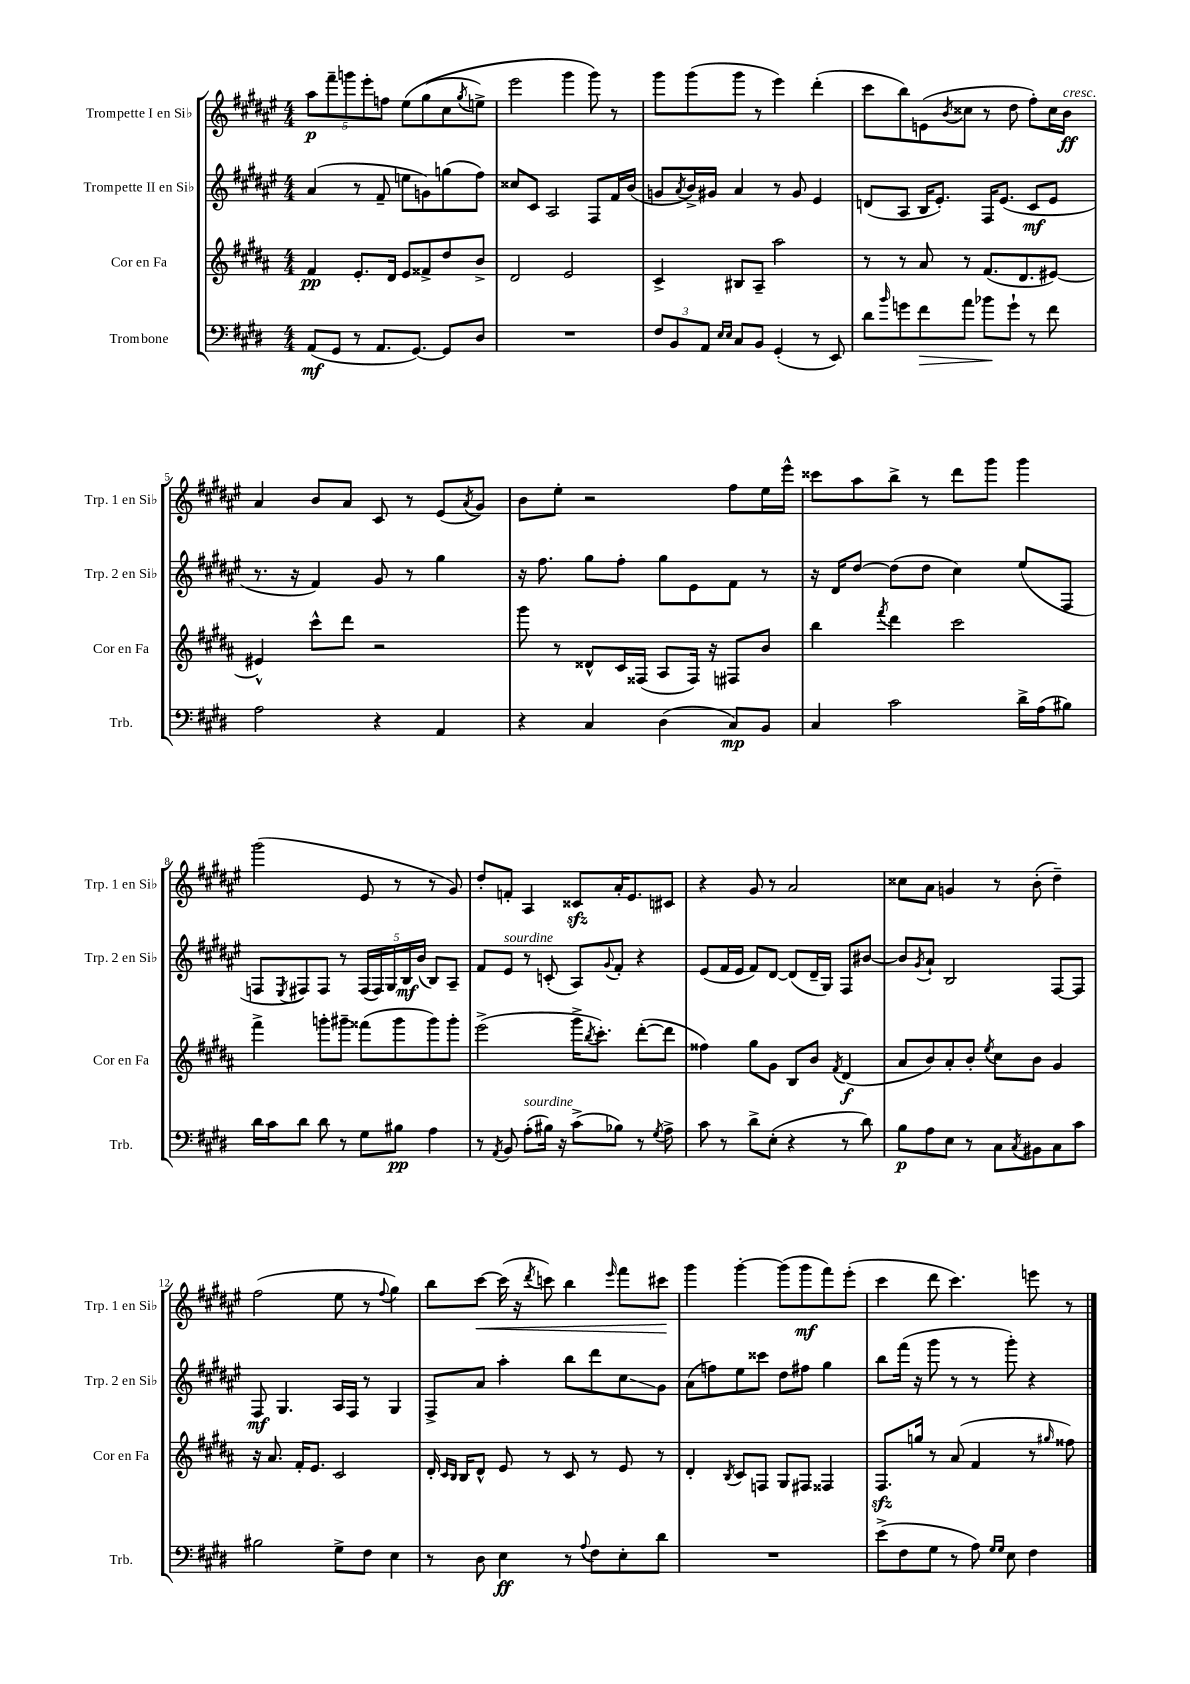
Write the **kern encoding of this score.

**kern	**kern	**kern	**kern
*staff4	*staff3	*staff2	*staff1
*clefF4	*clefG2	*clefG2	*clefG2
*k[f#c#g#d#]	*k[f#c#g#d#a#]	*k[f#c#g#d#a#e#]	*k[f#c#g#d#a#e#]
*M4/4	*M4/4	*M4/4	*M4/4
(8AA/L	4f#/	(4a#/	10aa#\L
.	.	.	10fff#~\
8GG#/J	.	.	.
.	.	.	10ggg\
8r	8.e'/L	8r	.
.	.	.	10eee#'\
8.AA/L	.	8f#~/	.
.	.	.	10ff\J
.	16d#/Jk	.	.
.	8e/L	8ee\L	&(8ee#\L
[8.GG#/J)	.	.	.
.	8f##^/	8g\)	(8gg#\
8GG#/]L	8dd#/	(8gg\	8cc#\
.	.	.	8qgg#/
8D#/J	8b^/J	8ff#\J)	8ee^\J)
=	=	=	=
1r	2d#/	8cc##/L	2eee#\
.	.	8c#/J	.
.	.	2A#/	.
.	2e/	.	4ggg#\
.	.	8F#/L	8ggg#\&)
.	.	16f#/L	8r
.	.	(16b/JJ	.
=	=	=	=
12F#/L	4c#^/	8g/L	8ggg#\L
12BB/	.	.	.
.	.	8qa#/	.
.	.	16b^/L)	(8ggg#\
12AA/J	.	.	.
.	.	16g#/JJ	.
16qqE/LL	.	.	.
16qqE/JJ	.	.	.
8C#/L	8B#/L	4a#/	8ggg#\J
8BB/J	8A#~/J	.	8r
(4GG#'/	2aa#\	8r	4eee#\)
.	.	8g#/	.
8r	.	4e#/	(4ddd#'\
8EE/)	.	.	.
=	=	=	=
8d#\L	8r	(8d/L	8ccc#\L
16qqb/	.	.	.
8g\	8r	8A#/J	8bb\)
8f#\	8a#/	16B/LK	(8e\
.	.	8.e#'/J)	.
.	.	.	8qb/
8a\J	8r	.	8cc##\J
8b-\L	(8.f#/L	16F#/LK	8r
.	.	(8.e#/J	.
8g`\J	.	.	8dd#\
.	8.d#/	.	.
8r	.	8c#/L	8ff#'\L)
8f#\	[8e#/J)	8e#/J	16cc##\L
.	.	.	16b\JJ
=	=	=	=
2A\	4e#^^/]	8.r	4a#/
.	.	16r	.
.	8ccc#^^\L	4f#/)	8b/L
.	8ddd#\J	.	8a#/J
4r	2r	8g#/	8c#/
.	.	8r	8r
4AA/	.	4gg#\	(8e#/L
.	.	.	8qa#/
.	.	.	8g#/J)
=	=	=	=
4r	8ggg#\	16r	8b\L
.	.	8.ff#\	.
.	8r	.	8ee#'\J
4C#/	8d##^^/L	8gg#\L	2r
.	16c#/L	8ff#'\J	.
.	(16F##/JJ	.	.
(4D#\	8A#/L	8gg#\L	.
.	16F##/Jk)	8e#\	.
.	16r	.	.
8C#/L)	8F#/L	8f#\J	8ff#\L
8BB/J	8b/J	8r	16ee#\L
.	.	.	16eee#^^\JJ
=	=	=	=
4C#/	4bb\	16r	8ccc##\L
.	.	16d#/LK	.
.	.	[8dd#/J	8aa#\
.	8qfff#/	.	.
2c#\	4ddd#\	(8dd#\]L	8bb^\J
.	.	8dd#\J	8r
.	2ccc#\	4cc#\)	8ddd#\L
.	.	.	8ggg#\J
16d#^\LL	.	(8ee#/L	4ggg#\
(16A\J	.	.	.
8B#\J)	.	8F#/J	.
=	=	=	=
16d#\LL	4fff#^\	8F/L	(2ggg#\
16c#\J	.	.	.
.	.	8qE#/	.
8d#\J	.	8F#/)	.
8d#\	8ggg'\L	8F#/J	.
8r	8ggg#~\J	8r	.
8G#\L	(8fff##\L	(20F#/LL	8e#/
.	.	20F#/)	.
.	.	20G#/	.
8B#\J	8ggg#\	.	8r
.	.	20B/	.
.	.	(20b/JJ	.
4A\	8ggg#\)	8B/L)	8r
.	8ggg#'\J	8A#~/J	8g#/)
=	=	=	=
8r	(2eee^\	8f#/L	8dd#'/L
8qAA/	.	.	.
8BB/	.	8e#/J	8f'/J
(8A'\L	.	8r	4A#/
16B#\Jk)	.	(8c'/	.
16r	.	.	.
(8c#^\L	16ggg#^\LK	8A#/L)	8c##/L
.	8qbb/	.	.
.	8.ccc#'\J)	.	.
.	.	8qqg#/	.
8B-\J)	.	8f#'/J	16a#'/K
.	.	.	8.e#/
8r	([8ddd#'\L	4r	.
8qG#/	.	.	.
8A^\	8ddd#\]J	.	8c#/J
=	=	=	=
8c#\	4ff##\)	(8e#/L	4r
8r	.	16f#/L	.
.	.	16e#/JJ	.
8d#^\L	8gg#\L	8f#/L)	8g#/
(8E'\J	8g#\J	[8d#/J	8r
4r	8B/L	(8d#/]L	2a#/
.	8b/J	16d#~/L	.
.	.	16G#/JJ)	.
.	8qf#/	.	.
8r	(4d#/	8F#/L	.
8d#\)	.	[8b#/J	.
=	=	=	=
8B\L	8a#/L	8b#/]L	8cc##\L
.	.	8qg#/	.
8A\	8b/)	8a#`/J	8a#\J
8E\J	8a#'/	2B/	4g/
8r	8b'/J	.	.
.	8qee/	.	.
8C#\L	8cc#\L	.	8r
8qC#/	.	.	.
8BB#\	8b\J	.	(8b'\
8C#\	4g#/	[8F#/L	4dd#~\)
8c#\J	.	8F#/]J	.
=	=	=	=
2B#\	16r	8F#/	(2ff#\
.	8.a#/	.	.
.	.	4.G#/	.
.	16f#'/LK	.	.
.	8.e/J	.	.
8G#^\L	2c#/	16A#/LL	8ee#\
.	.	16F#/JJ	.
8F#\J	.	8r	8r
.	.	.	8qqff#/
4E\	.	4G#/	4gg#\)
=	=	=	=
8r	16d#'/	8F#^/L	8bb\L
.	16qqc#/LL	.	.
.	16qqB/JJ	.	.
.	16B/LK	.	.
8D#\	8d#^^/J	8a#/J	[8ccc#\J
4E\	8e/	4aa#'\	(16ccc#\]
.	.	.	16r
.	.	.	8qddd#/
.	8r	.	8ccc\)
8r	8c#/	8bb\L	4bb\
8qqA/	.	.	.
8F#\L	8r	8ddd#\	.
.	.	.	16qqeee#/
8E'\	8e/	8cc#\	8fff#\L
8d#\J	8r	8g#\J	8ccc#\J
=	=	=	=
1r	4d#'/	(8a#\L	4ggg#\
.	.	8ff\)	.
.	8qB/	.	.
.	8c#/L	8ee#\	[4ggg#'\
.	8F/J	8ccc##\J	.
.	8G#/L	8dd#\L	(8ggg#\]L
.	8F#/J	8ff#\J	8ggg#\
.	4F##/	4gg#\	8fff#\)
.	.	.	(8eee#'\J
=	=	=	=
(8e^\L	8.F#/L	8bb\L	4ccc#\
8F#\	.	(16fff#\Jk	.
.	16gg/Jk	16r	.
8G#\J	8r	8ggg#\	8ddd#\
8r	(8a#/	8r	4.ccc#\)
8A\)	4f#/	8r	.
16qqG#/LL	.	.	.
16qqG#/JJ	.	.	.
8E\	.	8ggg#'\)	.
4F#\	8r	4r	8eee\
.	16qqgg#/	.	.
.	8ff##\)	.	8r
==	==	==	==
*-	*-	*-	*-
